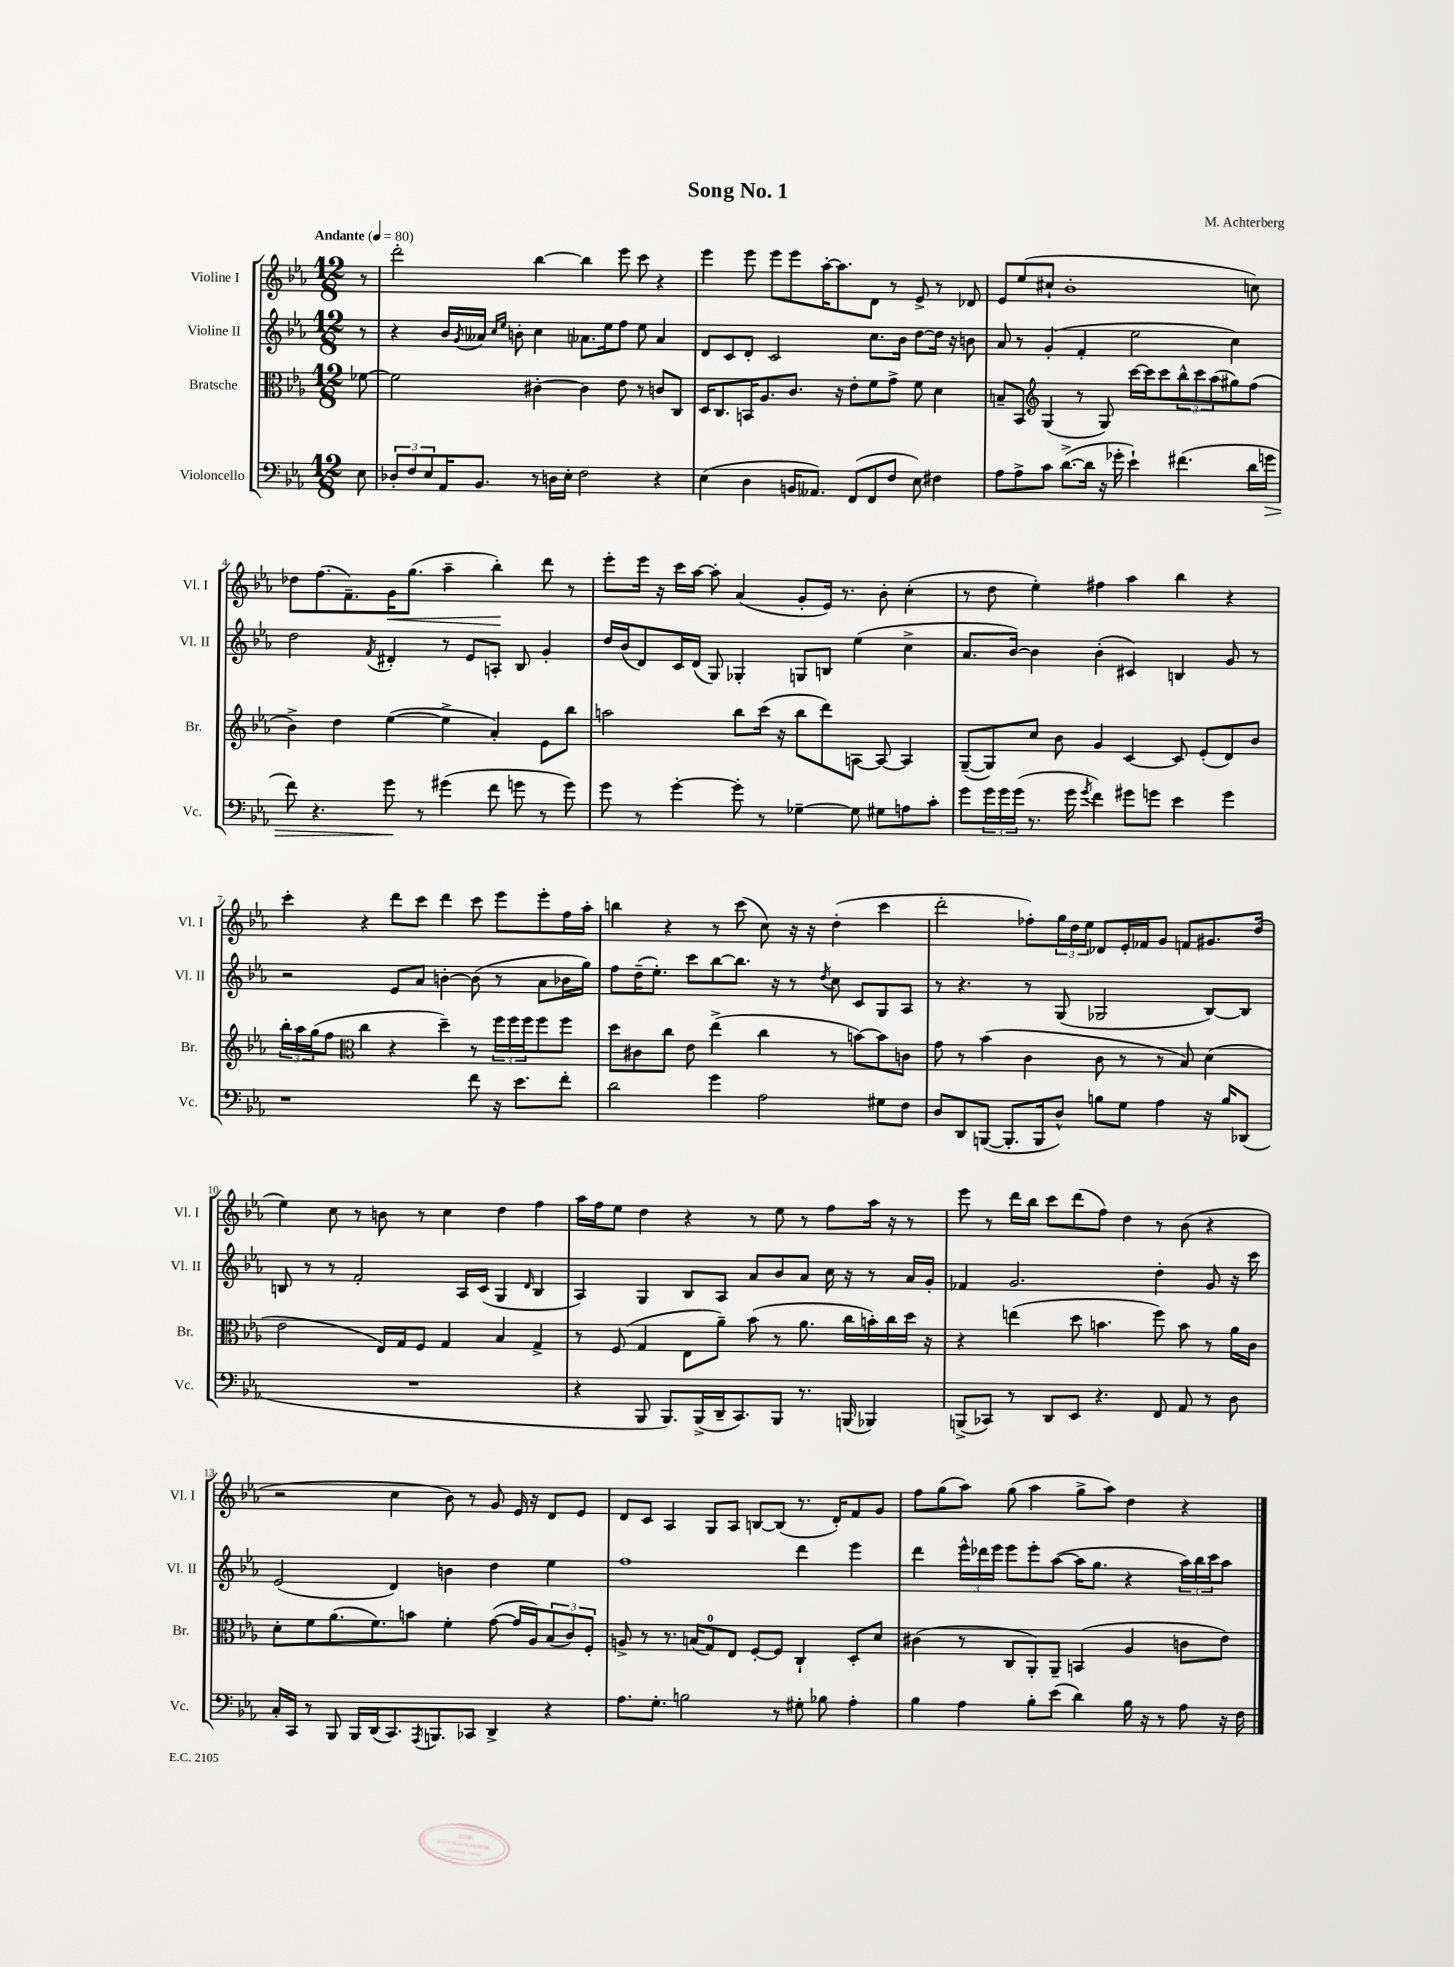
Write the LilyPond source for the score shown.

\header { title = "Song No. 1" composer = "M. Achterberg" }
<<
\new StaffGroup <<
\new Staff = "s0" \with { instrumentName = "Violine I" shortInstrumentName = "Vl. I" } {
    \clef treble \key ees \major \numericTimeSignature \time 12/8 \partial 8 \tempo "Andante" 4 = 80
    r8 |
    d'''2-. bes''4~ bes''4 ees'''8 c'''8 r4 |
    ees'''4 ees'''8 ees'''8 ees'''8 aes''16~-. aes''8. d'8 r8 ees'8-> r8 des'8 |
    ees'8 ees''8( cis''8-! bes'1-. c''8) |
    des''8 f''8.( f'8.--) g'16\< g''8.( aes''4-- bes''4-.\!) d'''8 r8 |
    ees'''8-. ees'''16 r16 c'''16 aes''16~ aes''8-. aes'4( g'8-. ees'16) r8. bes'8-. c''4-.( |
    r8 d''8 ees''4-.) fis''4 aes''4 bes''4 r4 |
    c'''4-. r4 d'''8 c'''8 d'''4 c'''8 ees'''8 ees'''8-. f''16 aes''16-. |
    b''4 r4 r8 c'''8( c''8) r16 r16 d''4-.( c'''4 |
    d'''2-. fes''8-.) \tuplet 3/2 { g''16 d''16 ees''16 } des'8 ees'16-. fes'16 g'8 f'8 gis'8. d''16( |
    ees''4) c''8 r8 b'8 r8 c''4 d''4 f''4 |
    aes''16 f''16 ees''8 d''4 r4 r8 ees''8 r8 f''8 aes''16 r16 r8 |
    ees'''8 r8 d'''16 bes''16 c'''8 d'''8( f''8) d''4 r8 bes'8( r4 |
    r2 c''4 bes'8) r8 g'8 ees'16 r16 d'8 ees'8 |
    d'8 c'8 aes4 g8 aes8 b8~ b8( r8. d'16-.) f'8 g'8 |
    f''8 g''8( aes''8) g''8( aes''4 g''8-> aes''8) d''4 r4 \bar "|." |
}
\new Staff = "s1" \with { instrumentName = "Violine II" shortInstrumentName = "Vl. II" } {
    \clef treble \key ees \major \numericTimeSignature \time 12/8 \partial 8
    r8 |
    r4 bes'16 \acciaccatura { g'8 } aeses'16 \grace { c''16 ees''16 } b'8-. c''4 aes'8. ees''16 f''8 ees''8 aes'4 |
    d'8 c'8 d'8-. c'2 c''8. bes'16 d''8~ d''16 r16 b'8 |
    aes'8 r8 g'4-.( f'4-. ees''2 c''4) |
    d''2 \acciaccatura { f'8 } dis'4-. r8 ees'8 a8-. bes8 g'4-. |
    d''16 bes'16( d'8) c'16 d'16( g8) ges4-. g8 b8 ees''4( c''4-> |
    aes'8. bes'16~) bes'4 bes'4-.( cis'4) b4 g'8 r8 |
    r2 ees'8 aes'8 b'4~-. b'8( r8 aes'8 bes'16 g''16) |
    f''8 d''16--( ees''8.-.) c'''8 bes''8~ bes''8. r16 r8 \acciaccatura { d''8 } c''8 c'8 g8 aes8 |
    r8 r4. r8 g8( ges2 bes8~) bes8 |
    b8 r8 r8 f'2-. aes16 c'16( g4 \grace { d'16 } b4 |
    aes4) g4 bes8 aes8 aes'8 bes'8 aes'8 c''16 r16 r8 aes'16 g'16-. |
    fes'4 g'2. d''4-. g'8 r16 c'''16 |
    ees'2( d'4) b'4 d''4 ees''4 |
    f''1 d'''4 ees'''4 |
    d'''4 \tuplet 3/2 { ees'''16-^ des'''16 ees'''16 } ees'''8 ees'''8-. aes''8~( aes''16 g''8. r4 \tuplet 3/2 { aes''16) bes''16 c'''16 } aes''8 \bar "|." |
}
\new Staff = "s2" \with { instrumentName = "Bratsche" shortInstrumentName = "Br." } {
    \clef alto \key ees \major \numericTimeSignature \time 12/8 \partial 8
    fes'8~ |
    fes'2 cis'4~-. cis'4 ees'8 r8 c'8 c8 |
    d16 c8. b,16 aes8. c'8. r16 ees'8-. f'8 g'8-> f'8 d'4 |
    b8-- bes,8 \clef treble g4( r8 g8) c'''16~ c'''16 c'''8 \tuplet 3/2 { bes''8-^ c'''8 aes''8( } gis''8) f''8( |
    bes'4->) d''4 ees''4~( ees''4-> aes'4-.) ees'8 bes''8 |
    a''2 bes''8 c'''16( r16 bes''8 d'''8) a8~ a8~ a4 |
    g8~--( g8) c''8 bes'8 g'4 c'4~ c'8 ees'8-.( d'8) bes'8 |
    \tuplet 3/2 { bes''16-. aes''16 g''16( } f''8 \clef alto c''4 r4 d''4--) r8 \tuplet 3/2 { f''16 f''16 f''16 } f''8 f''8 |
    d''8 cis'8 c''8 ees'8 ees''4->( c''4 r8 b'8~) b'8 c'8 |
    g'8 r8 bes'4( c'4 c'8 r8 r8 bes8) d'4( |
    ees'2 ees16) g16 f8 g4 bes4 g4-> |
    r8 f8( g4 ees8 aes'8--) bes'8( r8 aes'8. c''16 b'16-.) c''16 d''16 r16 |
    r4 e''4( d''8 b'4. f''8) b'8 r8 aes'16 c'16 |
    d'8-. f'8 aes'8.( f'8.) b'8 f'4-. g'8~( g'16 aes16) \tuplet 3/2 { bes8( c'8) f8-. } |
    a8-> r8 r8. b16( g8-0) ees8 f8~-. f8 c4-! d8-. d'8 |
    cis'4( r8 c8 aes,8-.) aes,8-- b,4( aes4 c'8 ees'8) \bar "|." |
}
\new Staff = "s3" \with { instrumentName = "Violoncello" shortInstrumentName = "Vc." } {
    \clef bass \key ees \major \numericTimeSignature \time 12/8 \partial 8
    ees8 |
    \tuplet 3/2 { des8-. f8 ees8 } aes,16 bes,8. r8 d16 ees16-. f2 r4 |
    ees4( d4 b,16 aeses,8.) f,8( f,8 f8 ees8) fis4 |
    aes8 aes8-> c'8 d'8.~->( d'16 r16 ges'16-. ees'4-!) fis'4.( d'16 g'16\> |
    f'8) r4. g'8\! r8 gis'4( f'8 g'8 r8 g'8) |
    g'8 r8 g'4~-. g'8-. r8 ges4~-- ges8 gis8 a8 c'8-. |
    g'8 \tuplet 3/2 { g'16 g'16 g'16( } r8. g'16 \acciaccatura { g'8 } f'4) gis'8 g'8 ees'4 g'4 |
    r1 f'8 r16 ees'8. f'8-. |
    d'2 g'4 aes2 gis8 f8 |
    d8 d,8 b,,8~( b,,8.-. b,,16 d8-^) b8 g8 aes4 r16 b16 des,8( |
    R1. |
    r4 bes,,8 bes,,8.) bes,,16->( d,16-- c,8.) bes,,8 r8. b,,16( bes,,4) |
    b,,8->( ces,8) r8 d,8 ees,8 r4. f,8 aes,8 r8 d8 |
    c16-. c,16 r8 bes,,8 bes,,16 d,16( c,8.) \acciaccatura { aes,,8 } b,,8. ces,8 d,4-> r4 |
    aes8. g8.-. b2 r8 gis8-. bes8 aes4-. |
    bes4 aes4 bes8-. ees'8( d'4) bes16 r16 r8 aes8 r16 f16 \bar "|." |
}
>>
>>
